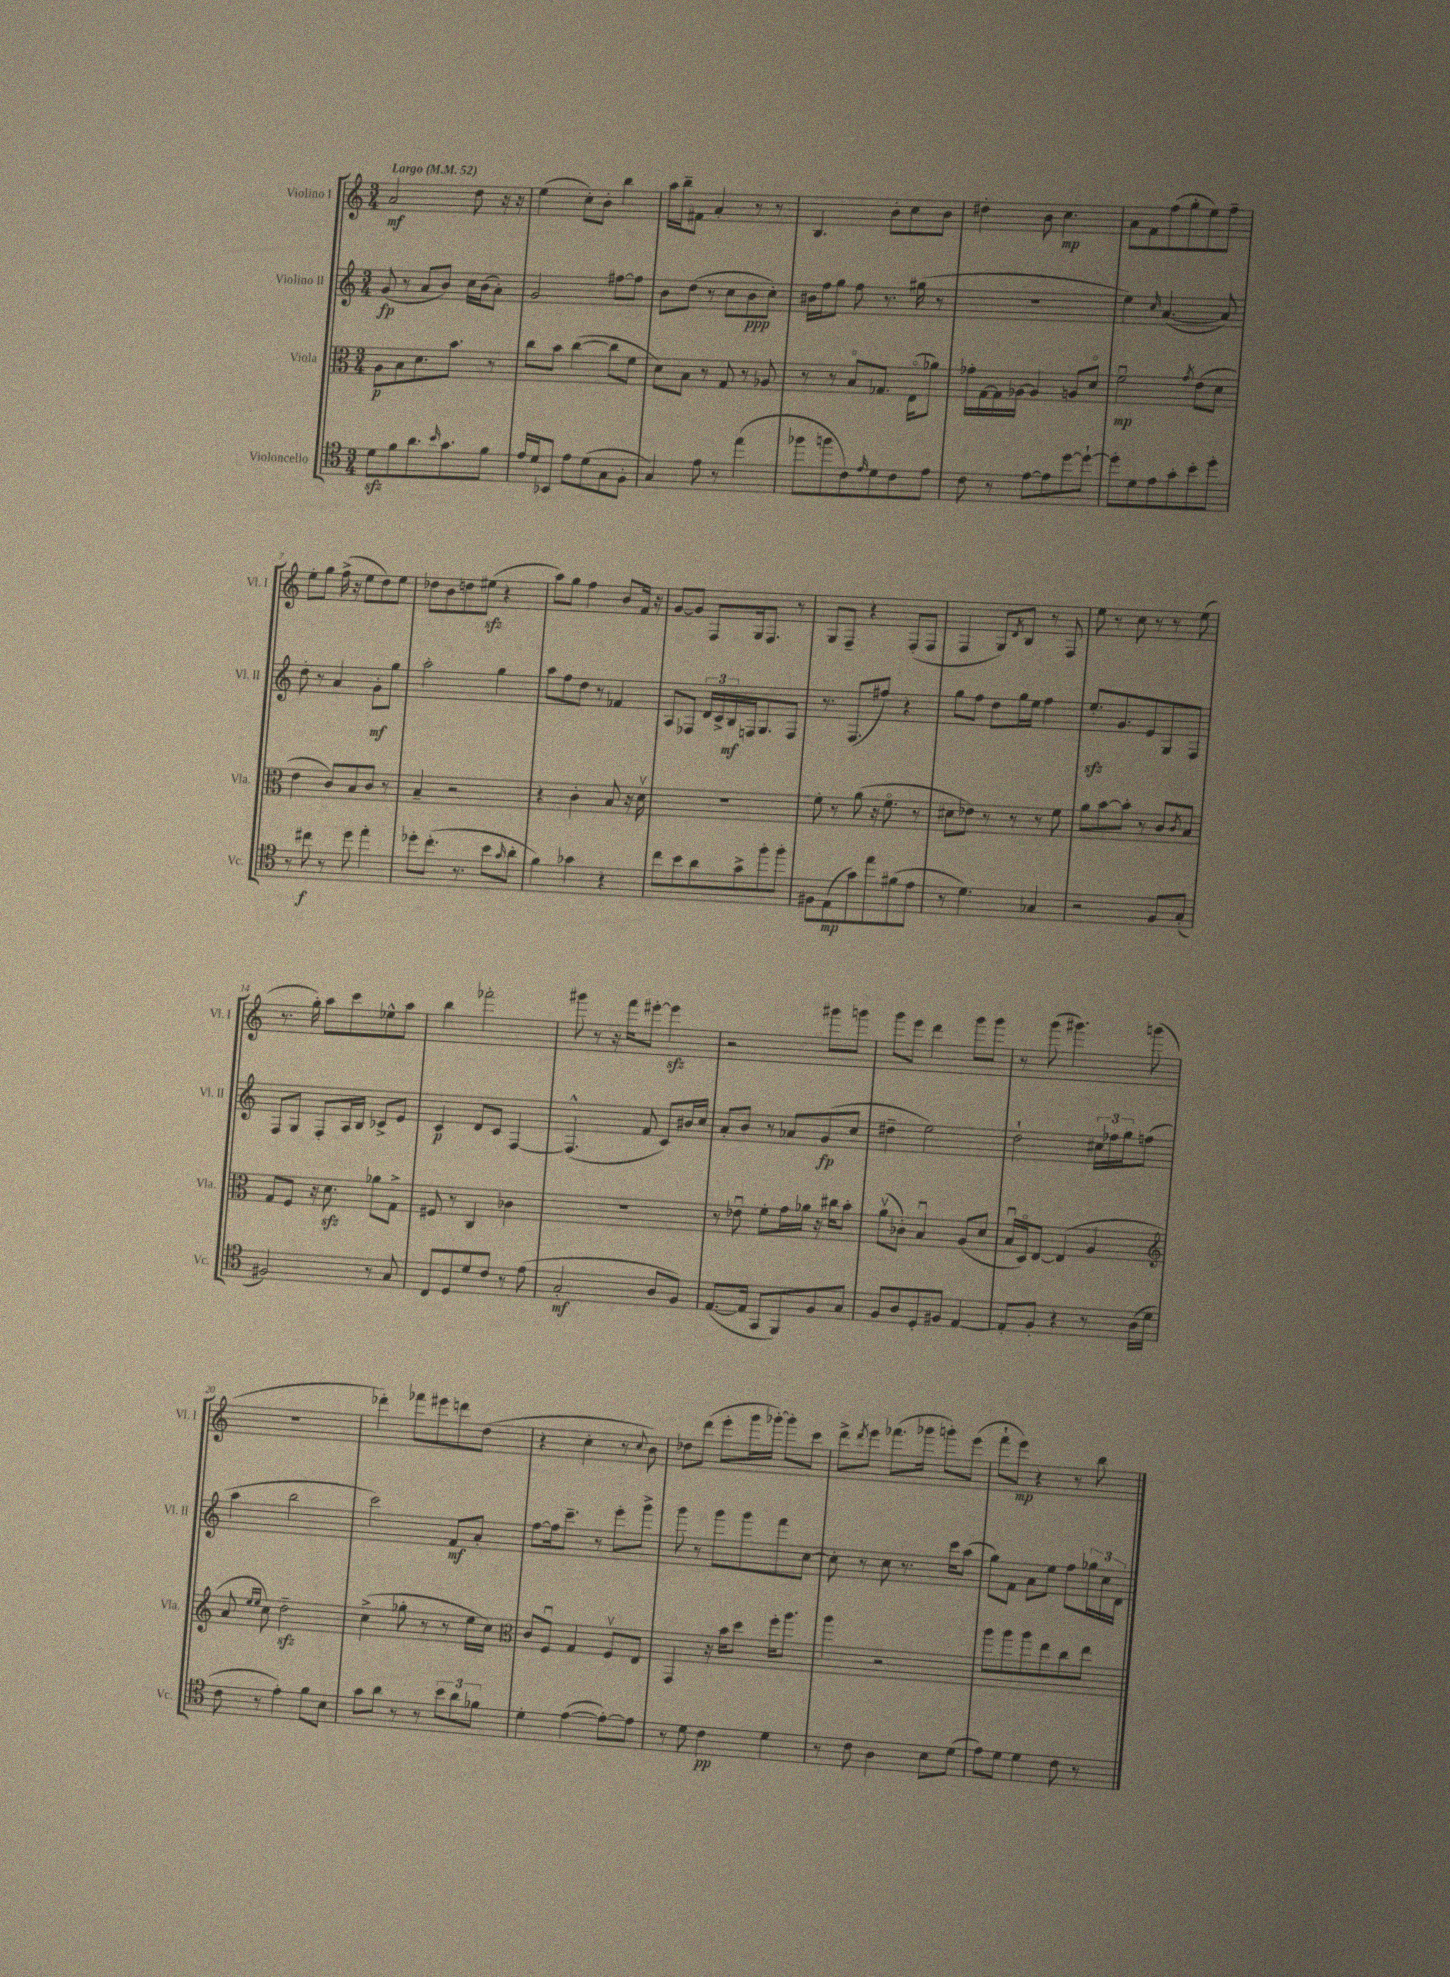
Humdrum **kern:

**kern	**kern	**kern	**kern
*staff4	*staff3	*staff2	*staff1
*clefC4	*clefC3	*clefG2	*clefG2
*k[]	*k[]	*k[]	*k[]
*M3/4	*M3/4	*M3/4	*M3/4
*MM52	*MM52	*MM52	*MM52
8d	8A	(8g	2a
8f	8B	8r	.
8.a	8.d	8a	.
.	.	8b)	.
16qqb	.	.	.
8.g	8.b	.	.
.	.	16cc	8dd
.	.	(16b	.
8f	8r	8a')	16r
.	.	.	16r
=	=	=	=
16e	8cc	2g	(4ee
16d	.	.	.
8BB-	8b	.	.
8e	([4cc	.	8cc')
(8d	.	.	8b'
8G	8cc]	[8ff#	4bb
8F'	8f	8ff#]	.
=	=	=	=
4G)	8d)	8b	16aa
.	.	.	16bb~
.	8B	(8dd	8f#
8e	8r	8r	4a'
8r	8G	8cc	.
(4ee	8r	8b	8r
.	8A-	8cc')	8r
=	=	=	=
8ff-	8r	16b#	4.B
.	.	16ff	.
8ff	8r	8gg	.
8c)	8Bo	8ff	.
16qqe	.	.	.
8d	8.G-	8.r	8b'
8c	.	.	8cc
.	(16Eo	(16gg#	.
8e	8a-)	8r	8b
=	=	=	=
8c	16g-'	2.r	4dd#'
.	[16G	.	.
8r	16G]	.	.
.	[16A-	.	.
[8e	4A-]	.	8b
8e]	.	.	4.cc
[8dd	8A	.	.
8dd`_	8do	.	.
=	=	=	=
8dd']	2fu	4ee)	8a
8d	.	.	8f
.	.	16qqcc	.
8e	.	([4.a	(8ff
8g'	.	.	8gg'
.	8qg	.	.
8b'	(8e	.	8ee)
8dd'	8d	8a])	8ff~
=	=	=	=
8r	4e	8dd'	8ee'
8cc#	.	8r	8gg
8r	8c)	4a	(16ff^
.	.	.	16r
8dd	8B	.	8ee
4ee'	8c	8g'	8dd)
.	8r	8gg	8ee
=	=	=	=
8dd-'	4B~	2aa'	8dd-
(8.cc'	.	.	8b
.	2r	.	8dd
8.r	.	.	.
.	.	.	(8ee#
8b	.	4gg	4r
16qqg	.	.	.
8a'	.	.	.
=	=	=	=
4f)	4r	8aa	8aa)
.	.	8ff	8gg
4g-	4c'	8dd	4ff
.	.	8r	.
4r	8B	4f-	8b
.	16r	.	16f
.	16dv	.	16r
=	=	=	=
8cc	2.r	8A	[8g
8b	.	8F-	8g]
8a	.	24d	8F
.	.	24c^	.
.	.	24B	.
8g^	.	16F	16G
.	.	8.G	8.F
8ff'	.	.	.
8ff'	.	8F	8r
=	=	=	=
8F#	8f'	8.r	8G
(8E	8r	.	8F~
.	.	(8.F	.
8g)	(8a	.	4r
8ee	16r	8ff#)	.
.	8.fo	.	.
(8f#	.	4r	(8F'
8e	8r	.	8F
=	=	=	=
8r	8d#	8gg	4F
4.d)	8e-)	8ff	.
.	8r	8dd	8G)
.	.	.	8qd
.	8r	16gg	8B
.	.	16ee	.
4G-	8r	4ff	8r
.	8f	.	8F
=	=	=	=
2r	8a	8.ee'	8ee
.	[8b	.	8r
.	.	8.g	.
.	8b']	.	8cc
.	8r	8e	8r
8F	8c	8G	8r
.	8qc	.	.
(8G'	8B	8F	(8ee
=	=	=	=
2F#)	8G	8F	8.r
.	8F	8G	.
.	.	.	16gg')
.	16r	8F'	8aa
.	8.d	.	.
.	.	16A	8ccc
.	.	16B	.
8r	8a-	8c-^	8ee-^^
8G	8G^	8e	8aa
=	=	=	=
8C	8F#	4c	4bb
8D	8r	.	.
8d	4C	8d	2fff-'
8c	.	8c	.
8r	4c-	[4F	.
(8e	.	.	.
=	=	=	=
2G'	2.r	(4.F^^]	8ggg#
.	.	.	8r
.	.	.	16r
.	.	.	16fff
.	.	8f	[8eee#'
8A	.	8c)	4eee#]
8F)	.	16b#	.
.	.	16cc	.
=	=	=	=
([8.E	8r	8a'	2r
.	8e-u	8b	.
16E]	.	.	.
8GG	8f'	8r	.
8FF)	16g	8a-	.
.	16a-	.	.
8F	16r	(8g	8ggg#
.	16cc#	.	.
8G	8b'	8cc	8ggg
=	=	=	=
8F	(8av	4dd#~	8ggg
8A	8c-')	.	8eee
8D'	4Bu	2ee)	4ddd
8F#	.	.	.
[4E	(8A	.	8ggg
.	8d	.	8ggg
=	=	=	=
8E']	16Bu	2dd`	8r
.	16Do)	.	.
8F'	[8E	.	(8ggg
4r	(4E]	.	4.ggg#)
8r	4A	24cc#	.
.	.	24ff-	.
.	.	24gg	.
(16A	.	(8ff	(8ggg
16d	.	.	.
=	=	=	=
*	*clefG2	*	*
8c	8a	4aa	2.r
.	16qqee	.	.
.	16qqee	.	.
8r	8cc)	.	.
4e')	2dd~	2bb	.
8f	.	.	.
8B	.	.	.
=	=	=	=
8g	(4cc^	2ccc)	4ddd-')
8a	.	.	.
8r	8gg-'	.	8fff-
8r	8r	.	8eee#
12b	8r	8f	8ddd
12a	.	.	.
.	16ee	8a'	(8dd
12f-	.	.	.
.	16cc)	.	.
=	=	=	=
*	*clefC3	*	*
4d'	8c	[8ff	4r
.	8Fu	16ff]	.
.	.	8.ccc~	.
([4e	4G	.	4cc'
.	.	8r	.
8e'_)	8Fv	8eee'	8r
.	.	.	8qqcc
8e]	8E	8ggg^	8b)
=	=	=	=
8r	4GG	8ggg	8dd-
8d	.	8r	(8ddd
4c	16r	8ggg	8eee'
.	16b	.	.
.	8dd	8ggg	16ggg
.	.	.	[16ggg-')
4d	16ff'	8fff	8ggg-']
.	8.aa	.	.
.	.	[8cc	8ccc
=	=	=	=
8r	4aa	8cc']	8ddd^
.	.	.	8qddd
8c	.	8r	8eee
4A	2r	8cc	(8.fff-
.	.	8.r	.
.	.	.	16ggg-
8B	.	.	8ggg')
.	.	16ccc	.
(8d	.	(8aa	(8eee
=	=	=	=
8e)	8aa	8gg)	8fff`
8d	8aa	8f	8eee)
4d	8aa	8a	4r
.	8ee	8ee	.
8c	8cc	8ff	8r
8r	8ee	24gg-	8bb
.	.	24cc	.
.	.	24d	.
==	==	==	==
*-	*-	*-	*-
